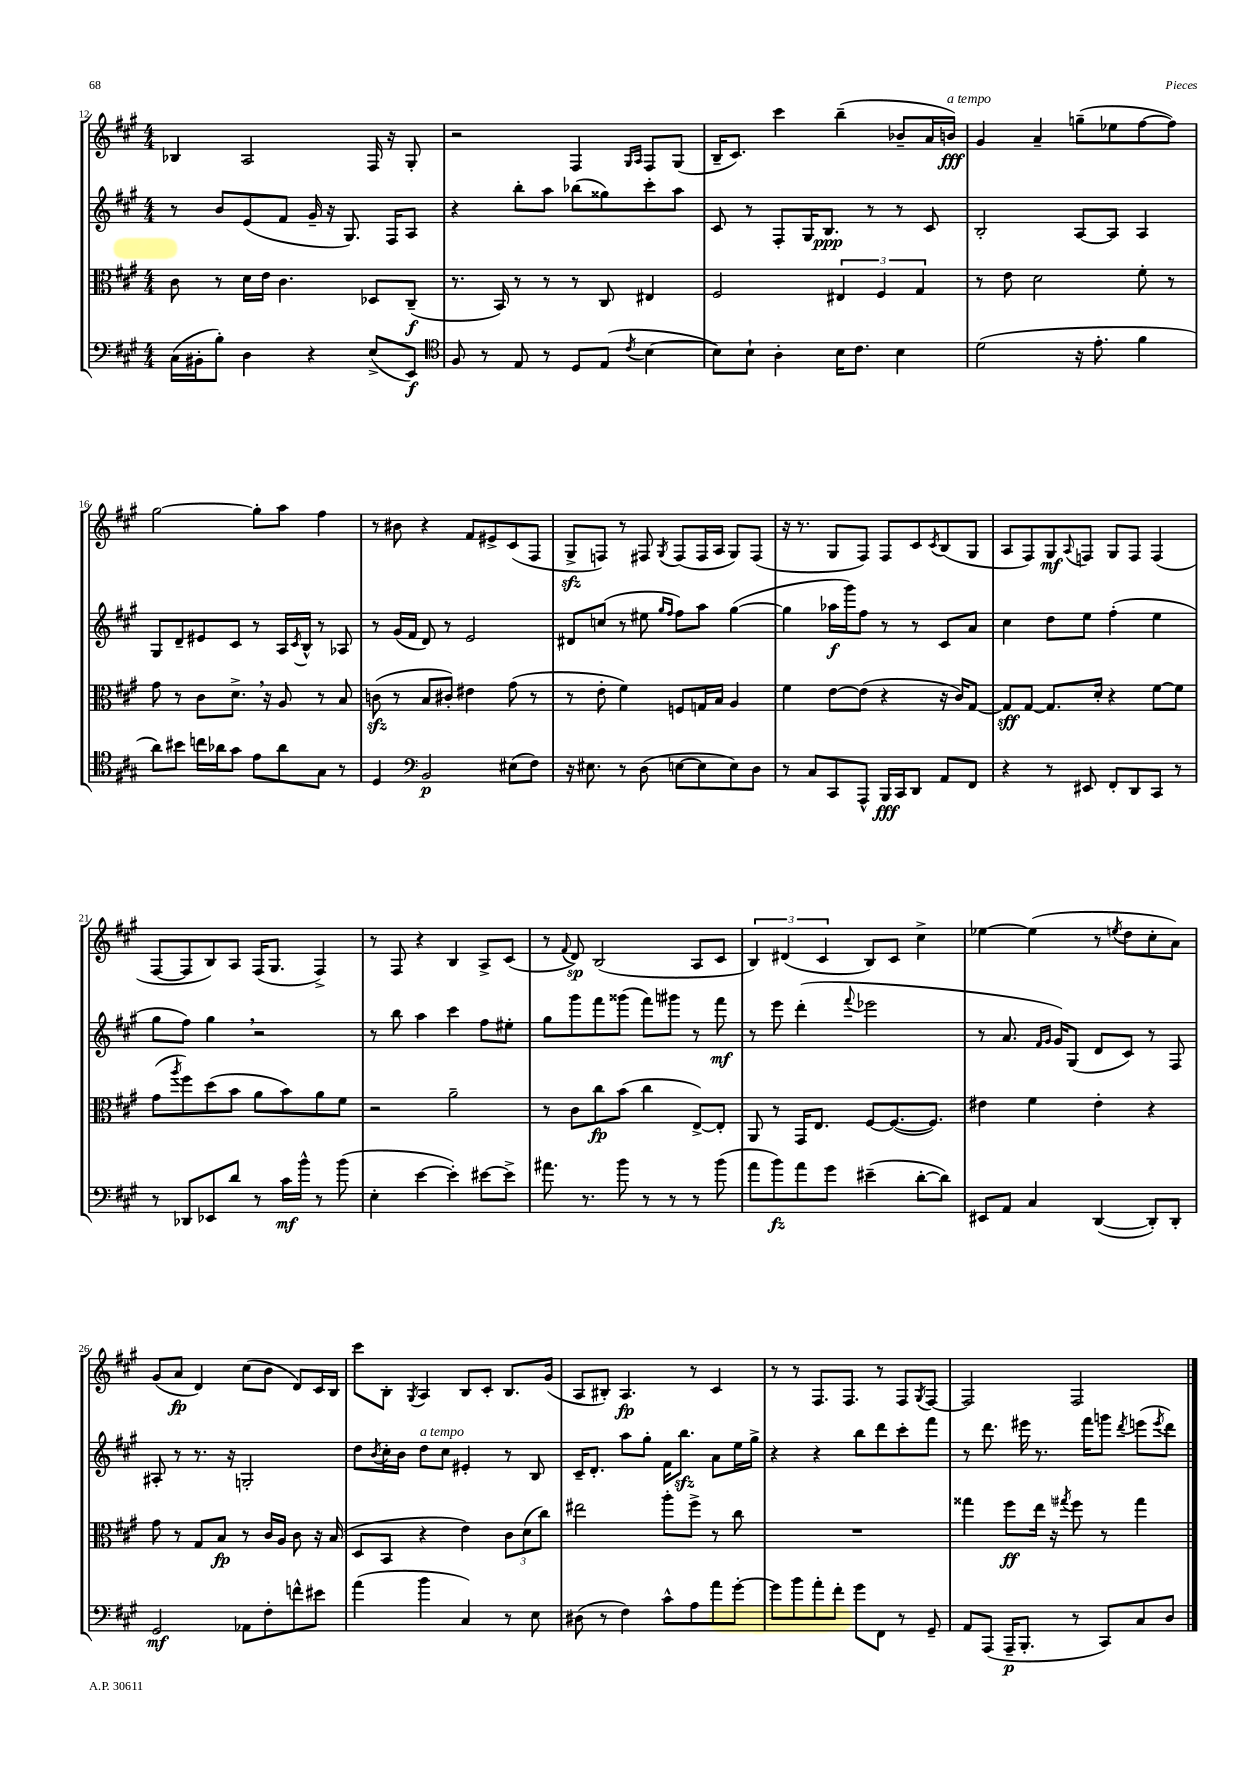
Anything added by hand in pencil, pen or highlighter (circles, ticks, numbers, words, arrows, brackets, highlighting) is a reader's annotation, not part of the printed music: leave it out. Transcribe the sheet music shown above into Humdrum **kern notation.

**kern	**dynam	**kern	**dynam	**kern	**dynam	**kern	**dynam
*part4	*part4	*part3	*part3	*part2	*part2	*part1	*part1
*staff4	*staff4	*staff3	*staff3	*staff2	*staff2	*staff1	*staff1
*clefF4	*	*clefC3	*	*clefG2	*	*clefG2	*
*k[f#c#g#]	*	*k[f#c#g#]	*	*k[f#c#g#]	*	*k[f#c#g#]	*
*M4/4	*	*M4/4	*	*M4/4	*	*M4/4	*
=12	=12	=12	=12	=12	=12	=12	=12
(16C#\LL	.	8c#\	.	8r	.	4B-X/	.
16BB#X'\J	.	.	.	.	.	.	.
8B'\J)	.	8r	.	8b/L	.	.	.
4D\	.	16d\LL	.	(8e/	.	2A/	.
.	.	16e\JJ	.	.	.	.	.
.	.	4.c#\	.	8f#/J	.	.	.
4r	.	.	.	16g#~/	.	.	.
.	.	.	.	16r	.	.	.
.	.	.	.	8.G#/)	.	.	.
(8E^/L	.	8D-X/L	.	.	.	16F#/	.
.	.	.	.	16F#/KL	.	16r	.
8EE/J)	f	(8C#~/J	f	8A/J	.	8G#'/	.
=13	=13	=13	=13	=13	=13	=13	=13
*clefC4	*	*	*	*	*	*	*
8F#/	.	8.r	.	4r	.	2r	.
8r	.	.	.	.	.	.	.
.	.	16BB/)	.	.	.	.	.
8E/	.	8r	.	8bb'\L	.	.	.
8r	.	8r	.	8aa\J	.	.	.
8D/L	.	8r	.	(8bb-X\L	.	4F#/	.
(8E/J	.	8C#/	.	8gg##X\)	.	.	.
.	.	.	.	.	.	16qqG#/LL	.
8qc#/	.	.	.	.	.	16qqA/JJ	.
[4B\	.	4E#X/	.	8ccc#'\	.	8F#/L	.
.	.	.	.	8aa\J	.	(8G#/J	.
=14	=14	=14	=14	=14	=14	=14	=14
8B\L])	.	2F#/	.	8c#/	.	16B~/KL	.
.	.	.	.	.	.	8.c#/J)	.
8B`\J	.	.	.	8r	.	.	.
4A'\	.	.	.	8F#'/L	.	4ccc#\	.
.	.	.	.	16G#/K	.	.	.
.	.	.	.	8.B/J	ppp	.	.
16B\KL	.	6E#X/	.	.	.	(4bb~\	.
8.c#\J	.	.	.	.	.	.	.
.	.	.	.	8r	.	.	.
.	.	6F#/	.	.	.	.	.
4B\	.	.	.	8r	.	8b-X~/L	.
.	.	6G#/	.	.	.	.	.
.	.	.	.	8c#/	.	16a/L	.
!	!	!	!	!	!	!LO:TX:a:i:t=a tempo	!
.	.	.	.	.	.	16bn/JJ)	fff
=15	=15	=15	=15	=15	=15	=15	=15
(2d\	.	8r	.	2B'/	.	4g#/	.
.	.	8e\	.	.	.	.	.
.	.	2d\	.	.	.	4a~/	.
16r	.	.	.	[8A/L	.	(8ggn~\L	.
8.e'\	.	.	.	.	.	.	.
.	.	.	.	8A/J]	.	8ee-X\	.
4f#\	.	8f#'\	.	4A/	.	[8ff#\	.
.	.	8r	.	.	.	8ff#\J])	.
!!LO:LB:g=z
=16	=16	=16	=16	=16	=16	=16	=16
8a\L)	.	8g#\	.	8G#/L	.	[2gg#\	.
8b#X\J	.	8r	.	8d~/	.	.	.
16ccn\LL	.	8c#\L	.	8e#X/	.	.	.
16a-X\J	.	.	.	.	.	.	.
8g#\J	.	8.d^,\J	.	8c#/J	.	.	.
8e\L	.	.	.	8r	.	8gg#'\L]	.
.	.	16r	.	.	.	.	.
8a-\	.	8A/	.	16A/LL	.	8aa\J	.
.	.	.	.	8qc#/	.	.	.
.	.	.	.	16B^^/JJ	.	.	.
8G#\J	.	8r	.	8r	.	4ff#\	.
8r	.	8B/	.	8A-X/	.	.	.
=17	=17	=17	=17	=17	=17	=17	=17
4D/	.	(8cnzz\	.	8r	.	8r	.
.	.	8r	.	(16g#/LL	.	8b#X\	.
.	.	.	.	16f#/JJ	.	.	.
*clefF4	*	*	*	*	*	*	*
2BB/	p	8B/L	.	8d/)	.	4r	.
.	.	8c#X'/J)	.	8r	.	.	.
.	.	4e#X\	.	2e/	.	8f#/L	.
.	.	.	.	.	.	8e#X^/	.
(8E#X\L	.	(8g#\	.	.	.	(8c#/	.
8F#\J)	.	8r	.	.	.	8F#/J	.
=18	=18	=18	=18	=18	=18	=18	=18
16r	.	8r	.	8d#X/L	.	8G#zz^/L	.
8.E#X\	.	.	.	.	.	.	.
.	.	8e'\	.	(8ccn/J	.	8Fn/J)	.
8r	.	4f#\)	.	8r	.	8r	.
(8D\	.	.	.	8ee#X\	.	8F#X/	.
.	.	.	.	16qqgg#/LL	.	.	.
.	.	.	.	16qqff#/JJ	.	8qG#/	.
[8En\L	.	8Fn/L	.	8ff#\L)	.	(8F#/L	.
8E\]	.	16Gn/L	.	8aa\J	.	16F#/L	.
.	.	16B/JJ	.	.	.	16A/JJ	.
8E\)	.	4A/	.	([4gg#\	.	8G#/L)	.
8D\J	.	.	.	.	.	(8F#/J	.
=19	=19	=19	=19	=19	=19	=19	=19
8r	.	4f#\	.	4gg#\]	.	16r	.
.	.	.	.	.	.	8.r	.
8C#/L	.	.	.	.	.	.	.
8CC#/	.	[8e\L	.	16aa-X\LL	f	8G#/L	.
.	.	.	.	16ggg#\J)	.	.	.
8AAA^^/J	.	(8e\J]	.	8ff#\J	.	8F#/J)	.
16BBB/LL	fff	4r	.	8r	.	8F#/L	.
16CC#/J	.	.	.	.	.	.	.
8DD/J	.	.	.	8r	.	8c#/	.
.	.	.	.	.	.	8qc#/	.
8AA/L	.	16r	.	8c#/L	.	(8B/	.
.	.	16c#/KL)	.	.	.	.	.
8FF#/J	.	[8G#/J	.	8a/J	.	8G#/J	.
=20	=20	=20	=20	=20	=20	=20	=20
4r	.	8G#/L]	sff	4cc#\	.	8A/L	.
.	.	[8G#/J	.	.	.	8F#/)	.
8r	.	8.G#/L]	.	8dd\L	.	8G#/	mf
.	.	.	.	.	.	8qqA/	.
8EE#X/	.	.	.	8ee\J	.	8Fn/J	.
.	.	16d'/Jk	.	.	.	.	.
8FF#'/L	.	4r	.	(4ff#'\	.	8G#/L	.
8DD/	.	.	.	.	.	8F/J	.
8CC#/J	.	[8f#\L	.	4ee\	.	(4F/	.
8r	.	8f#\J]	.	.	.	.	.
!!LO:LB:g=z
=21	=21	=21	=21	=21	=21	=21	=21
8r	.	(8g#\L	.	8gg#\L	.	[8F#/L	.
.	.	8qaa/	.	.	.	.	.
8DD-X/L	.	8ff#\)	.	8ff#\J)	.	8F#/]	.
8EE-X/	.	(8dd\	.	4gg#,\	.	8B/)	.
8d/J	.	8b\J	.	.	.	8A/J	.
8r	.	8a\L	.	2r	.	(16F#/KL	.
.	.	.	.	.	.	8.G#/J	.
16c#\LL	mf	8b\)	.	.	.	.	.
16b^^\JJ	.	.	.	.	.	.	.
8r	.	8a\	.	.	.	4F#^/)	.
(8b\	.	8f#\J	.	.	.	.	.
=22	=22	=22	=22	=22	=22	=22	=22
4E'\	.	2r	.	8r	.	8r	.
.	.	.	.	8bb\	.	8F#/	.
[4e\	.	.	.	4aa\	.	4r	.
4e'\])	.	2a~\	.	4ccc#\	.	4B/	.
[8e#X\L	.	.	.	8ff#\L	.	8A^/L	.
8e#^\J]	.	.	.	8ee#X'\J	.	(8c#/J	.
=23	=23	=23	=23	=23	=23	=23	=23
8.a#X\	.	8r	.	8gg#\L	.	8r	.
.	.	.	.	.	.	8qqf#/	.
.	.	8c#\L	.	8ggg#\	.	8d/)	sp
8.r	.	.	.	.	.	.	.
.	.	8cc#\	fp	8fff#\	.	(2B/	.
8b\	.	(8b\J	.	(8ggg##X\J	.	.	.
8r	.	4cc#\	.	8fff#\L)	.	.	.
8r	.	.	.	8ggg#X\J	.	.	.
8r	.	[8E^/L)	.	8r	.	8A/L	.
(8b\	.	8E'/J]	.	8fff#\	mf	8c#/J	.
=24	=24	=24	=24	=24	=24	=24	=24
8a\L	.	8AA/	.	8r	.	6B/)	.
8b\)	fz	8r	.	8eee\	.	.	.
.	.	.	.	.	.	(6d#X/	.
8a\	.	16GG#/KL	.	(4ddd'\	.	.	.
.	.	8.E/J	.	.	.	.	.
.	.	.	.	.	.	6c#/	.
8g#\J	.	.	.	.	.	.	.
.	.	.	.	8qqfff#/	.	.	.
(4e#X~\	.	[8F#/L	.	2eee-X\	.	8B/L)	.
.	.	(8.F#/_	.	.	.	8c#/J	.
[8d'\L	.	.	.	.	.	4cc#^\	.
.	.	8.F#/J])	.	.	.	.	.
8d\J])	.	.	.	.	.	.	.
=25	=25	=25	=25	=25	=25	=25	=25
8EE#X/L	.	4e#X\	.	8r	.	[4ee-X\	.
8AA/J	.	.	.	8.a/	.	.	.
4C#/	.	4f#\	.	.	.	(4ee-\]	.
.	.	.	.	16qqf#/LL	.	.	.
.	.	.	.	16qqg#/JJ	.	.	.
.	.	.	.	16g#/KL)	.	.	.
.	.	.	.	(8G#/J	.	.	.
([4DD/	.	4e#'\	.	8d/L	.	8r	.
.	.	.	.	.	.	8qeen/	.
.	.	.	.	8c#/J)	.	8dd\L	.
8DD'/L])	.	4r	.	8r	.	8cc#'\	.
8DD'/J	.	.	.	8F#/	.	8a\J)	.
!!LO:LB:g=z
=26	=26	=26	=26	=26	=26	=26	=26
2GG#/	mf	8g#\	.	8A#X'/	.	(8g#/L	.
.	.	8r	.	8r	.	8a/J	fp
.	.	8G#/L	.	8.r	.	4d/)	.
.	.	8B/J	fp	.	.	.	.
.	.	.	.	16r	.	.	.
8AA-X\L	.	8r	.	2Gn'/	.	(8cc#\L	.
8F#'\	.	16c#/LL	.	.	.	8b\J	.
.	.	16A/JJ	.	.	.	.	.
8fn^^\	.	8c#\	.	.	.	8d/L)	.
8e#X\J	.	16r	.	.	.	16c#/L	.
.	.	(16B/	.	.	.	16B/JJ	.
=27	=27	=27	=27	=27	=27	=27	=27
(4a\	.	8D/L	.	8dd\L	.	8ccc#\L	.
.	.	.	.	8qb/	.	.	.
.	.	8BB/J	.	16cc#'\L	.	8B'\J	.
.	.	.	.	16b\JJ	.	.	.
.	.	.	.	.	.	8qG#/	.
!	!	!	!	!LO:TX:a:i:t=a tempo	!	!	!
4b\	.	4r	.	8dd\L	.	4A/	.
.	.	.	.	8cc#\J	.	.	.
4C#/)	.	4e\)	.	4e#X'/	.	8B/L	.
.	.	.	.	.	.	8c#'/J	.
8r	.	12c#\L	.	8r	.	8.B/L	.
.	.	(12d\	.	.	.	.	.
8E\	.	.	.	8B/	.	.	.
.	.	12cc#\J)	.	.	.	.	.
.	.	.	.	.	.	(16g#/Jk	.
=28	=28	=28	=28	=28	=28	=28	=28
(8D#X\	.	2ee#X\	.	16c#~/KL	.	8A/L	.
.	.	.	.	8.d'/J	.	.	.
8r	.	.	.	.	.	8B#X'/J)	.
4F#\)	.	.	.	8aa\L	.	4.A/	fp
.	.	.	.	8gg#'\J	.	.	.
8c#^^\L	.	8aa'\L	.	16f#\KL	.	.	.
.	.	.	.	8.bbzz\J	.	.	.
8A\	.	8ff#^\J	.	.	.	8r	.
8a\	.	8r	.	8a\L	.	4c#/	.
[8g#'\J	.	8cc#\	.	16ee\L	.	.	.
.	.	.	.	16gg#^\JJ	.	.	.
=29	=29	=29	=29	=29	=29	=29	=29
8g#\L]	.	1r	.	4r	.	8r	.
8b\	.	.	.	.	.	8r	.
8a'\	.	.	.	4r	.	8.F#/L	.
8f#'\J	.	.	.	.	.	.	.
.	.	.	.	.	.	8.F#/J	.
8g#\L	.	.	.	8bb\L	.	.	.
8FF#\J	.	.	.	8ddd\	.	8r	.
8r	.	.	.	8ccc#'\	.	8F#/L	.
.	.	.	.	.	.	8qG#/	.
8GG#~/	.	.	.	8fff#\J	.	[8F#/J	.
=30	=30	=30	=30	=30	=30	=30	=30
8AA/L	.	4gg##X\	.	8r	.	2F#/]	.
(8AAA/J	.	.	.	8.ddd\	.	.	.
16AAA~/KL	p	8ff#\L	ff	.	.	.	.
8.BBB'/J	.	.	.	16eee#X\	.	.	.
.	.	16ee\Jk	.	8.r	.	.	.
.	.	16r	.	.	.	.	.
.	.	8qgg#X/	.	.	.	.	.
8r	.	8ff#\	.	.	.	2F#/	.
.	.	.	.	16fff#\KL	.	.	.
8CC#/L)	.	8r	.	8gggn\J	.	.	.
.	.	.	.	8qddd/	.	.	.
8C#/	.	4gg#\	.	(8eeen\L	.	.	.
.	.	.	.	8qeee/	.	.	.
8D/J	.	.	.	8ddd\J)	.	.	.
==	==	==	==	==	==	==	==
*-	*-	*-	*-	*-	*-	*-	*-
